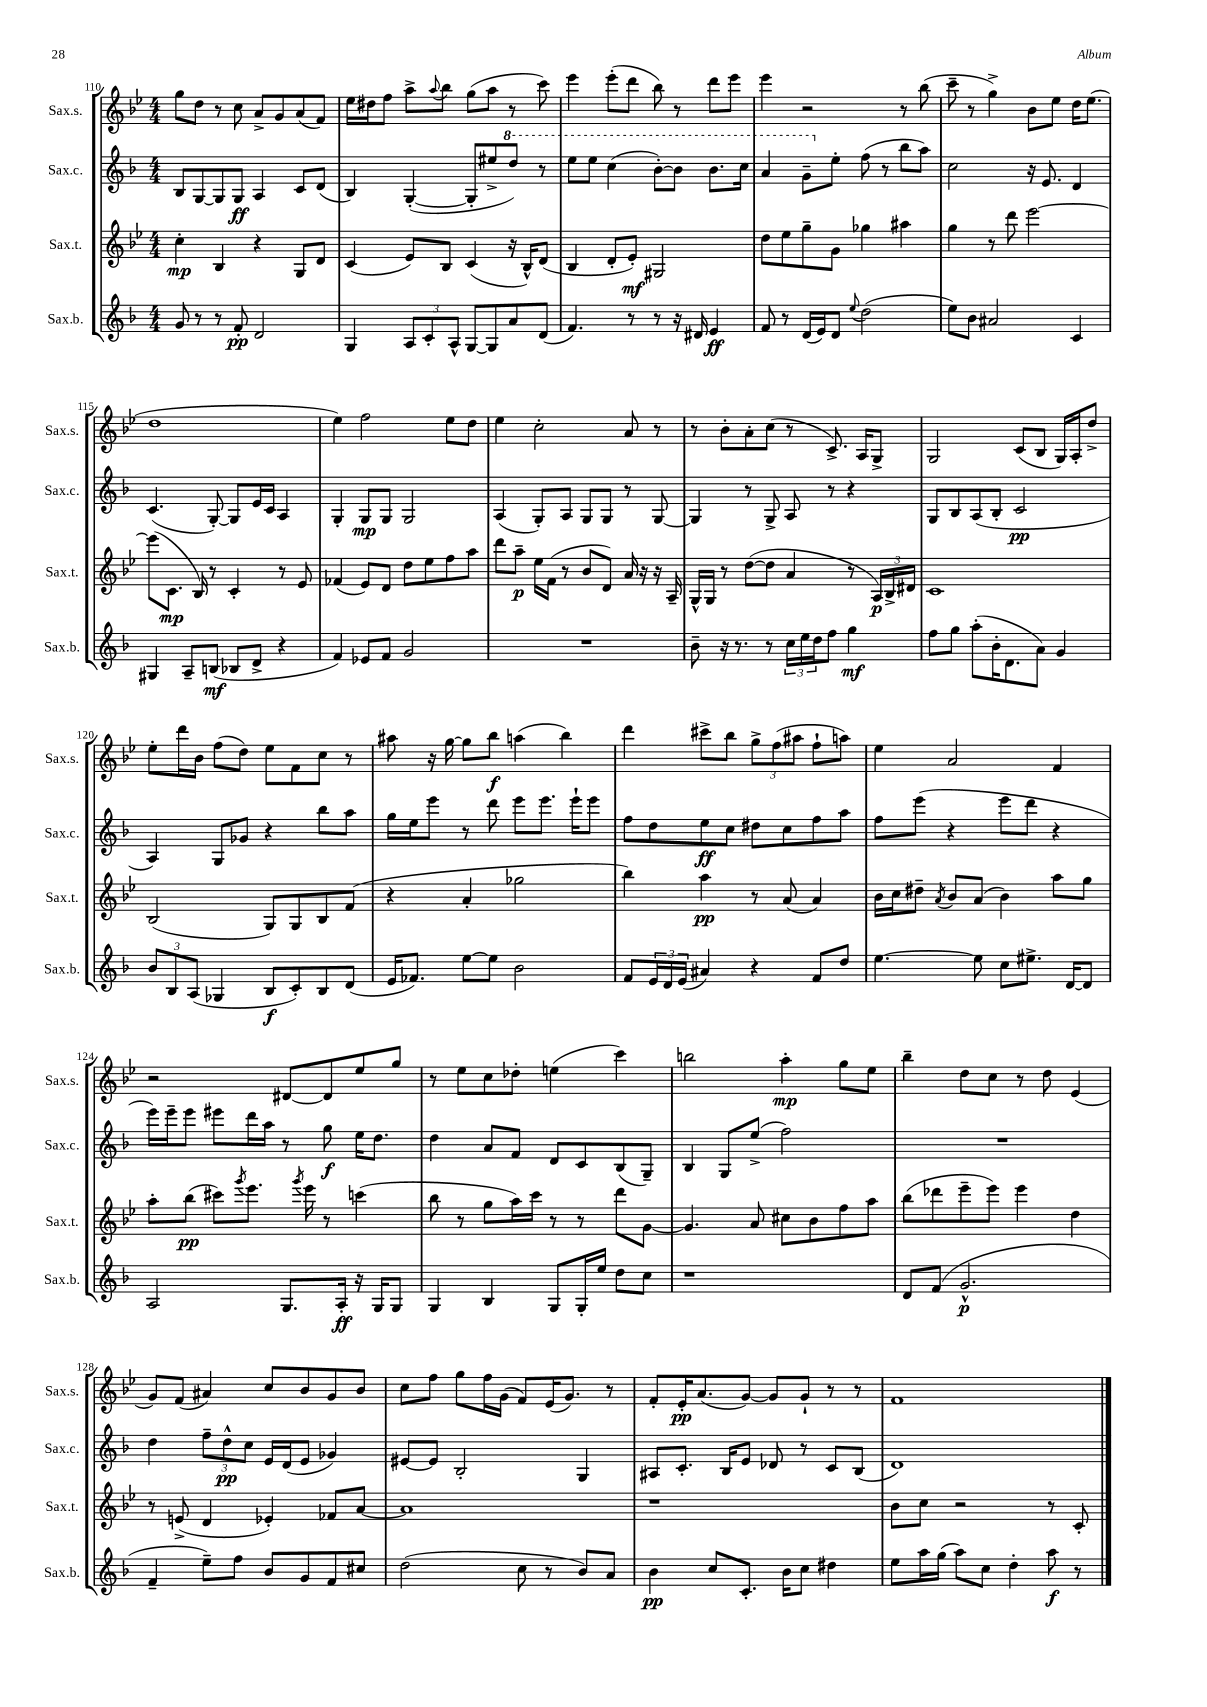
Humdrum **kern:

**kern	**kern	**kern	**kern
*staff4	*staff3	*staff2	*staff1
*clefG2	*clefG2	*clefG2	*clefG2
*k[b-]	*k[b-e-]	*k[b-]	*k[b-e-]
*M4/4	*M4/4	*M4/4	*M4/4
8g	4cc'	8B-	8gg
8r	.	[8G	8dd
8r	4B-	8G]	8r
8f'	.	8G	8cc
2d	4r	4A	8a^
.	.	.	8g
.	8G	8c	(8a
.	8d	(8d	8f)
=	=	=	=
4G	(4c	4B-)	16ee-
.	.	.	16dd#
.	.	.	8ff
12A	8e-)	([4G'	8aa^
12c'	.	.	.
.	.	.	8qqaa
.	8B-	.	8bb-
12A^^	.	.	.
[8G	(4c	8G']	(8gg
8G]	.	8ee#^	8aa
8a	16r	8ddd)	8r
.	16B-^^)	.	.
(8d	(8d	8r	8ccc)
=	=	=	=
4.f)	4B-	8eee	4eee-
.	.	8eee	.
.	8d'	(4ccc	(8eee-'
8r	8e-')	.	8ddd
8r	2G#	[8bb-')	8bb-)
16r	.	8bb-]	8r
16d#	.	.	.
4e	.	8.bb-	8ddd
.	.	.	8eee-
.	.	16ccc	.
=	=	=	=
8f	8dd	4aa	4eee-
8r	8ee-	.	.
(16d	8gg~	8gg~	2r
16e)	.	.	.
8d	8g	8ee'	.
8qqee	.	.	.
(2dd	4gg-	(8ff	.
.	.	8r	.
.	4aa#	8bb-	8r
.	.	8aa)	(8bb-
=	=	=	=
8ee)	4gg	2cc	8ccc~
8b-	.	.	8r
2a#	8r	.	4gg^)
.	8ddd	.	.
.	[2eee-	16r	8b-
.	.	8.e	.
.	.	.	8ee-
4c	.	4d	16dd
.	.	.	(8.ee-
=	=	=	=
4G#	(8eee-]	(4.c	1dd
.	8.c	.	.
8A~	.	.	.
.	16B-)	.	.
(8B	8r	[8G')	.
8B-	4c'	8G]	.
8d^	.	16e	.
.	.	16c	.
4r	8r	4A	.
.	8e-	.	.
=	=	=	=
4f)	(4f-	4G'	4ee-)
8e-	8e-)	8G	2ff
8f	8d	8G	.
2g	8dd	2G	.
.	8ee-	.	.
.	8ff	.	8ee-
.	8aa	.	8dd
=	=	=	=
1r	8ddd	(4A	4ee-
.	8aa~	.	.
.	16ee-	8G')	2cc'
.	(16f	.	.
.	8r	8A	.
.	8b-	8G	.
.	8d)	8G	.
.	16a	8r	8a
.	16r	.	.
.	16r	[8G	8r
.	16A~	.	.
=	=	=	=
8b-~	16G^^	4G]	8r
.	16G	.	.
16r	8r	.	8b-'
8.r	.	.	.
.	([8dd	8r	8a'
8r	8dd]	8G^	(8cc
24cc	4a	8A	8r
24ee	.	.	.
24dd	.	.	.
8ff	.	8r	8.c^)
4gg	8r	4r	.
.	.	.	16A
.	24A)	.	8G^
.	24B-^	.	.
.	24d#	.	.
=	=	=	=
8ff	1c	8G	2G
8gg	.	8B-	.
(8aa'	.	(8A	.
16b-'	.	8B-'	.
8.d	.	.	.
.	.	2c	(8c
8a)	.	.	8B-
4g	.	.	16G)
.	.	.	16A'
.	.	.	8dd^
=	=	=	=
12b-	(2B-	4A)	8ee-'
12B-	.	.	.
.	.	.	16ddd
(12A	.	.	.
.	.	.	16b-
4G-	.	8G	(8ff
.	.	8g-	8dd)
8B-	8G)	4r	8ee-
8c')	8G	.	8f
8B-	8B-	8bb-	8cc
(8d	(8f	8aa	8r
=	=	=	=
16e	4r	16gg	8aa#
8.f-)	.	16ee	.
.	.	8eee	16r
.	.	.	[16gg
[8ee	4a'	8r	8gg]
8ee]	.	8ddd	8bb-
2b-	2gg-	8eee	(4aa
.	.	8.eee	.
.	.	.	4bb-)
.	.	16eee`	.
.	.	8eee	.
=	=	=	=
8f	4bb-)	8ff	4ddd
24e	.	8dd	.
24d	.	.	.
(24e	.	.	.
4a#)	4aa	8ee	8ccc#^
.	.	8cc	8bb-
4r	8r	8dd#	12gg^
.	.	.	(12ff
.	(8a	8cc	.
.	.	.	12aa#
8f	4a)	8ff	8ff`
8dd	.	8aa	8aa)
=	=	=	=
[4.ee	16b-	8ff	4ee-
.	16cc	.	.
.	8dd#~	(8eee	.
.	8qa	.	.
.	8b-	4r	2a
8ee]	(8a	.	.
8cc	4b-)	8eee	.
8.ee#^	.	8ddd	.
.	8aa	4r	4f
[16d	.	.	.
8d]	8gg	.	.
=	=	=	=
2A	8aa'	16eee)	2r
.	.	16eee~	.
.	(8bb-	8eee	.
.	8ccc#)	8eee#	.
.	8qggg	.	.
.	8.eee-	16ddd	.
.	.	16aa	.
8.G	.	8r	[8d#
.	8qggg	.	.
.	16eee-	.	.
.	8r	8gg	8d#]
16A'	.	.	.
16r	(4ccc	16ee	8ee-
16G	.	8.dd	.
8G	.	.	8gg
=	=	=	=
4G	8bb-	4dd	8r
.	8r	.	8ee-
4B-	8gg	8a	8cc
.	16aa)	8f	8dd-'
.	16ccc	.	.
8G	8r	8d	(4ee
16G'	8r	8c	.
16ee	.	.	.
8dd	8ddd	(8B-	4ccc)
8cc	[8g	8G~)	.
=	=	=	=
1r	4.g]	4B-	2bb
.	.	8G	.
.	8a	(8ee^	.
.	8cc#	2ff)	4aa'
.	8b-	.	.
.	8ff	.	8gg
.	8aa	.	8ee-
=	=	=	=
8d	(8bb-	1r	4bb-~
(8f	8ddd-	.	.
2.g^^	8eee-~	.	8dd
.	8eee-)	.	8cc
.	4eee-	.	8r
.	.	.	8dd
.	4dd	.	(4e-
=	=	=	=
4f~	8r	4dd	8g)
.	(8e^	.	(8f
8ee~)	4d	12ff~	4a#)
.	.	12dd^^	.
8ff	.	.	.
.	.	12cc	.
8b-	4e-')	16e	8cc
.	.	(16d	.
8g	.	8e	8b-
8f	8f-	4g-)	8g
8cc#	[8a	.	8b-
=	=	=	=
(2dd	1a]	[8e#	8cc
.	.	8e#]	8ff
.	.	2B-'	8gg
.	.	.	16ff
.	.	.	(16g
8cc	.	.	8f)
8r	.	.	(16e-
.	.	.	8.g)
8b-)	.	4G	.
8a	.	.	8r
=	=	=	=
4b-	1r	8A#	8f'
.	.	8.c'	16e-'
.	.	.	(8.a
8cc	.	.	.
.	.	16B-	.
8.c'	.	8e	[8g)
.	.	8d-	8g]
16b-	.	.	.
8cc	.	8r	8g`
4dd#	.	8c	8r
.	.	(8B-	8r
=	=	=	=
8ee	8b-	1d)	1f
16aa	8cc	.	.
(16gg	.	.	.
8aa)	2r	.	.
8cc	.	.	.
4dd'	.	.	.
8aa	8r	.	.
8r	8c'	.	.
==	==	==	==
*-	*-	*-	*-
